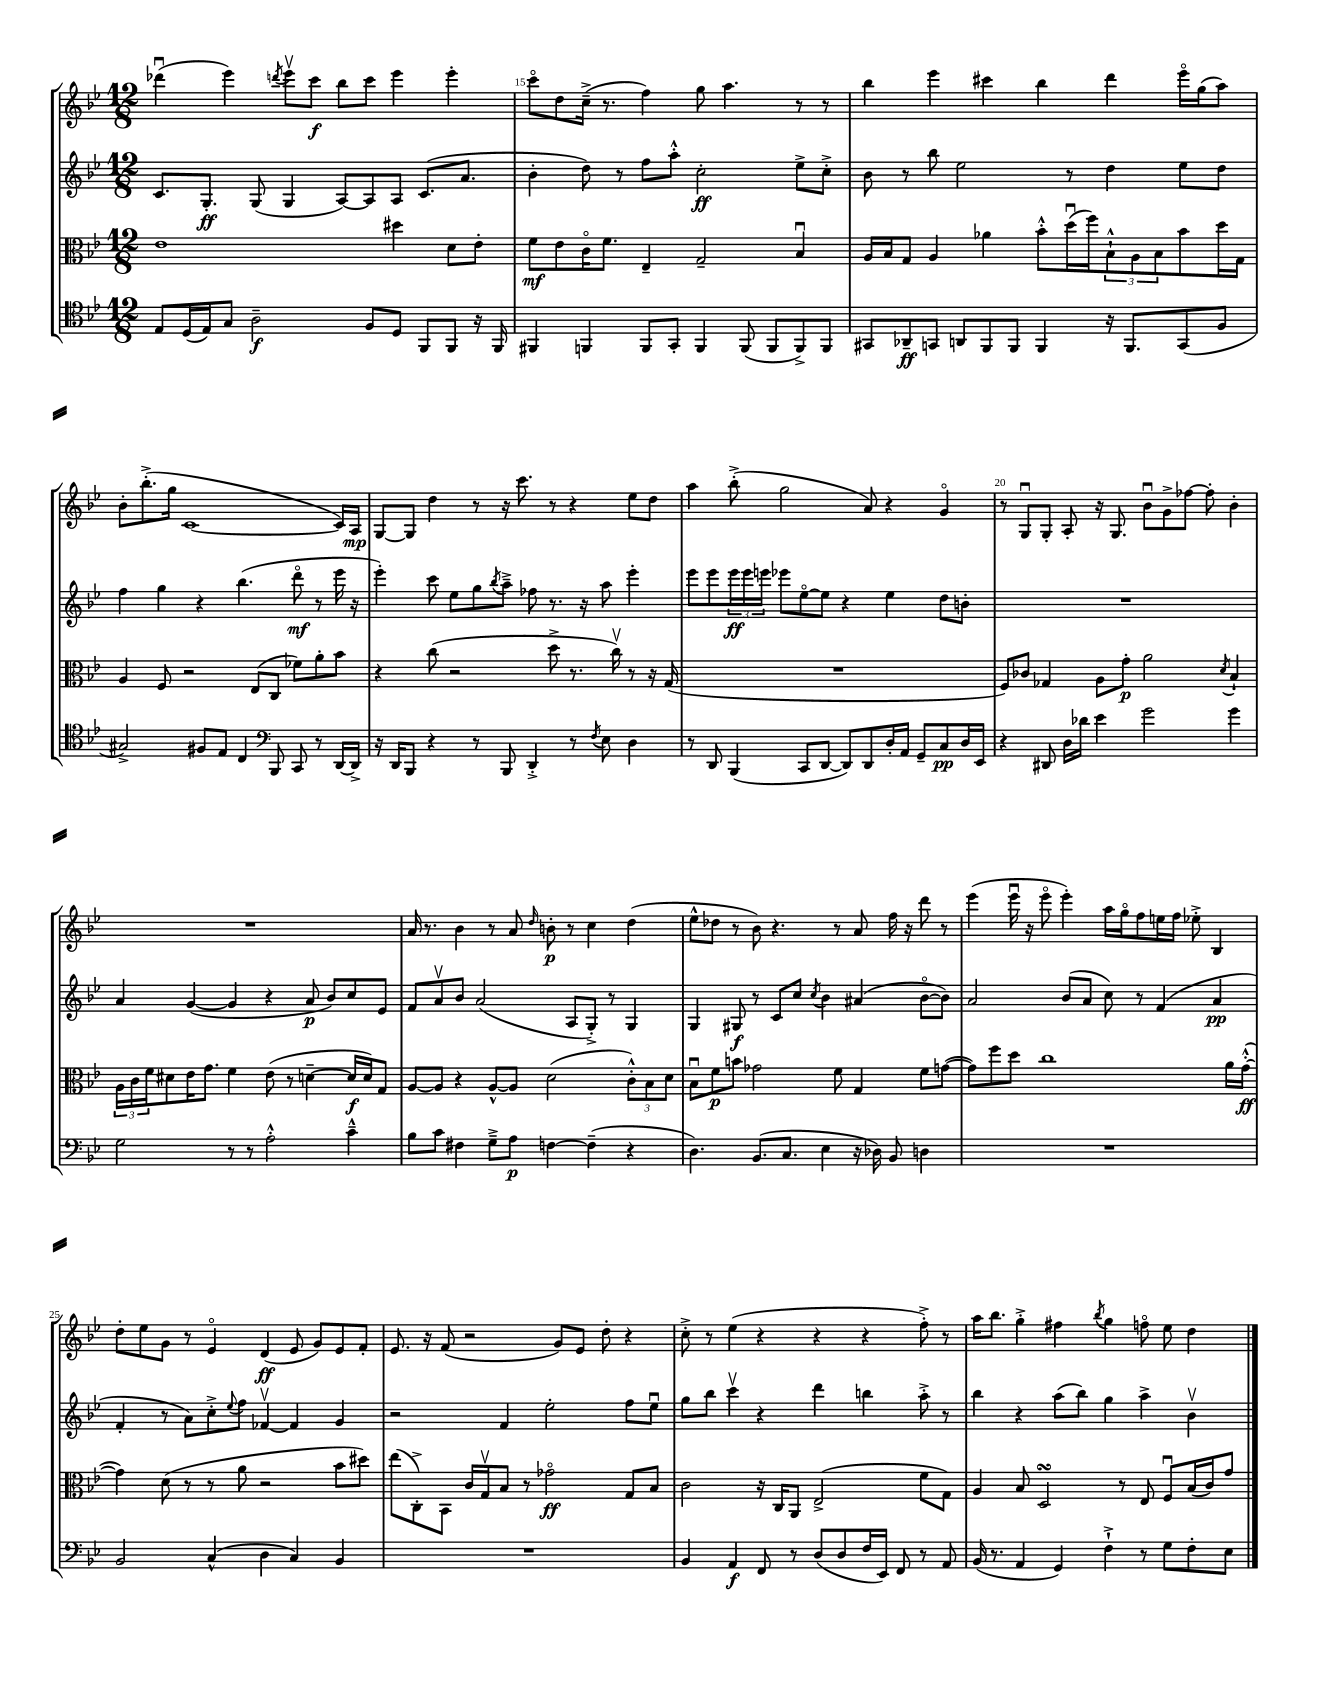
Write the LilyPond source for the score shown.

<<
\new StaffGroup <<
\new Staff = "s0" {
    \clef treble \key bes \major \numericTimeSignature \time 12/8
    des'''4\downbow( ees'''4) \acciaccatura { d'''8 } ees'''8\upbow c'''8\f bes''8 c'''8 ees'''4 ees'''4-. |
    c'''8\flageolet d''8 c''16--->( r8. f''4) g''8 a''4. r8 r8 |
    bes''4 ees'''4 cis'''4 bes''4 d'''4 ees'''16\flageolet g''16( a''8) |
    bes'8-. bes''8.-.->( g''16 c'1~ c'16) a16\mp |
    g8~ g8 d''4 r8 r16 c'''8. r8 r4 ees''8 d''8 |
    a''4 bes''8-.->( g''2 a'8) r4 g'4\flageolet |
    r8 g8\downbow g8-. a8-. r16 g8. bes'8\downbow g'8-> fes''8~ fes''8-. bes'4-. |
    R1. |
    a'16 r8. bes'4 r8 a'8 \grace { d''16 } b'8-.\p r8 c''4 d''4( |
    ees''8-^ des''8 r8 bes'8) r4. r8 a'8 f''16 r16 d'''8 r8 |
    ees'''4( ees'''16\downbow r16 ees'''8\flageolet ees'''4-.) a''16 g''16\flageolet f''8 e''16 f''16 ees''8-.-> bes4 |
    d''8-. ees''8 g'8 r8 ees'4\flageolet d'4\ff( ees'8 g'8) ees'8 f'8-. |
    ees'8. r16 f'8( r2 g'8) ees'8 d''8-. r4 |
    c''8-.-> r8 ees''4( r4 r4 r4 f''8-.->) r8 |
    a''16 bes''8. g''4-.-> fis''4 \acciaccatura { bes''8 } g''4 f''8\flageolet ees''8 d''4 \bar "|." |
}
\new Staff = "s1" {
    \clef treble \key bes \major \numericTimeSignature \time 12/8
    c'8. g8.-.\ff g8( g4 a8~) a8 a8 c'8.( a'8. |
    bes'4-. d''8) r8 f''8 a''8-.-^ c''2-.\ff ees''8-> c''8-.-> |
    bes'8 r8 bes''8 ees''2 r8 d''4 ees''8 d''8 |
    f''4 g''4 r4 bes''4.( d'''8\flageolet\mf r8 ees'''16 r16 |
    ees'''4-.) c'''8 ees''8 g''8 \acciaccatura { bes''8 } a''8---> fes''8 r8. r16 a''8 ees'''4-. |
    ees'''8 ees'''8 \tuplet 3/2 { ees'''16\ff ees'''16 e'''16 } ees'''8 ees''8~\flageolet ees''8 r4 ees''4 d''8 b'8-. |
    R1. |
    a'4 g'4~( g'4 r4 a'8\p bes'8) c''8 ees'8 |
    f'8 a'8\upbow bes'8 a'2( a8 g8-.->) r8 g4 |
    g4 gis8\f r8 c'8 c''8 \acciaccatura { c''8 } bes'4 ais'4( bes'8~\flageolet bes'8) |
    a'2 bes'8( a'8 c''8) r8 f'4( a'4\pp |
    f'4-. r8 a'8) c''8-.-> \appoggiatura { ees''8 } f''8 fes'4~\upbow fes'4 g'4 |
    r2 f'4 ees''2-. f''8 ees''8\downbow |
    g''8 bes''8 c'''4\upbow r4 d'''4 b''4 a''8-.-> r8 |
    bes''4 r4 a''8( bes''8) g''4 a''4-> bes'4\upbow \bar "|." |
}
\new Staff = "s2" {
    \clef alto \key bes \major \numericTimeSignature \time 12/8
    ees'1 dis''4 d'8 ees'8-. |
    f'8\mf ees'8 c'16\flageolet f'8. ees4-- g2-- bes4\downbow |
    a16 bes16 g8 a4 aes'4 bes'8-.-^ d''16\downbow( f''16) \tuplet 3/2 { bes8-!-^ a8 bes8 } bes'8 d''16 g16 |
    a4 f8 r2 ees8( c8 fes'8) a'8-. bes'8 |
    r4 c''8( r2 d''8-> r8. c''16\upbow) r8 r16 g16( |
    R1. |
    f8) ces'8 ges4 a8 g'8-.\p a'2 \acciaccatura { d'8 } bes4-! |
    \tuplet 3/2 { a16 c'16 f'16 } dis'8 ees'16 g'8. f'4 ees'8( r8 d'4~-- d'16\f d'16) g8 |
    a8~ a8 r4 a8~-^ a8 d'2( \tuplet 3/2 { c'8-.-^) bes8 d'8 } |
    bes8\downbow f'8\p b'8 ges'2 f'8 g4 f'8 g'8~( |
    g'8) f''8 d''8 c''1 a'16 g'16~-.-^\ff( |
    g'4) d'8( r8 r8 a'8 r2 bes'8 dis''8) |
    ees''8( c8-.->) bes,8 c'16 g16\upbow bes8 r8 ges'2\flageolet\ff g8 bes8 |
    c'2 r16 c16 a,8 ees2->( f'8 g8) |
    a4 bes8 d2\turn r8 ees8 f8\downbow bes16( c'16) g'8 \bar "|." |
}
\new Staff = "s3" {
    \clef tenor \key bes \major \numericTimeSignature \time 12/8
    ees8 d16( ees16) g8 a2--\f f8 d8 f,8 f,8 r16 f,16 |
    fis,4 f,4 f,8 g,8-. f,4 f,8( f,8 f,8->) f,8 |
    gis,8 aes,8--\ff g,8 a,8 f,8 f,8 f,4 r16 f,8. g,8( f8 |
    gis2->) fis8 ees8 c4 \clef bass bes,,8 c,8 r8 d,16~ d,16-> |
    r16 d,16 bes,,8 r4 r8 bes,,8 d,4-.-> r8 \acciaccatura { f8 } ees8 d4 |
    r8 d,8 bes,,4( c,8 d,8~ d,8) d,8 d16-. a,16 g,8-- c8\pp d16 ees,16 |
    r4 dis,8 d16 des'16 ees'4 g'2 g'4 |
    g2 r8 r8 a2-.-^ c'4---^ |
    bes8 c'8 fis4 g8---> a8\p f4~ f4--( r4 |
    d4.) bes,8.( c8. ees4 r16 des16) bes,8 d4 |
    R1. |
    bes,2 c4-^( d4 c4) bes,4 |
    R1. |
    bes,4 a,4\f f,8 r8 d8( d8 f16 ees,16) f,8 r8 a,8 |
    bes,16( r8. a,4 g,4) f4-!-> r8 g8 f8-. ees8 \bar "|." |
}
>>
>>
\layout { \context { \Score currentBarNumber = #14 \override BarNumber.break-visibility = ##(#f #t #t) barNumberVisibility = #(every-nth-bar-number-visible 5) } }
